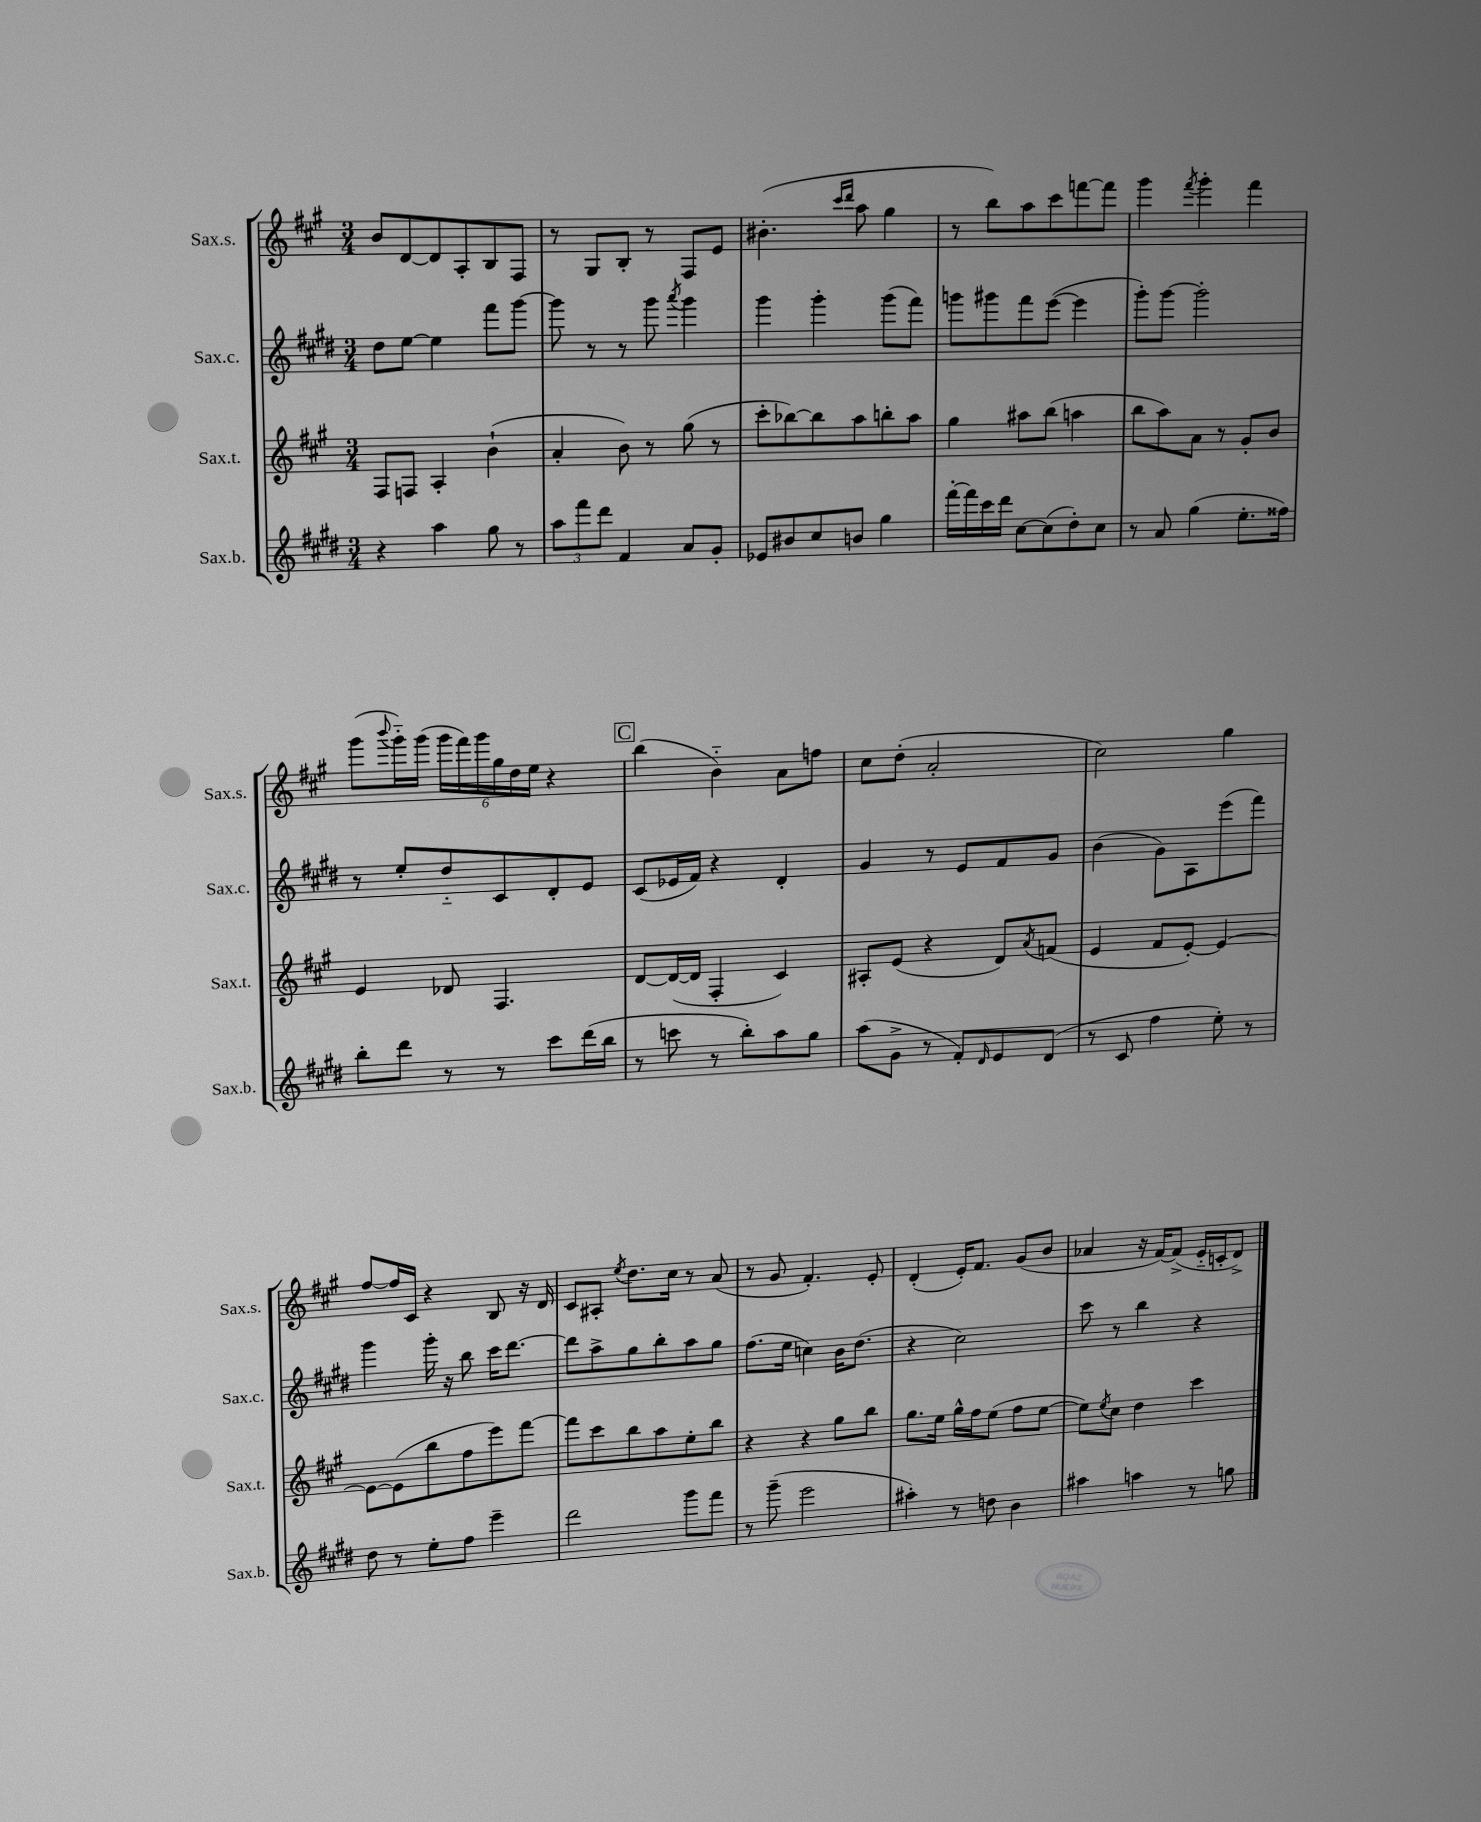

**kern	**kern	**kern	**kern
*staff4	*staff3	*staff2	*staff1
*clefG2	*clefG2	*clefG2	*clefG2
*k[f#c#g#d#]	*k[f#c#g#]	*k[f#c#g#d#]	*k[f#c#g#]
*M3/4	*M3/4	*M3/4	*M3/4
4r	8F#	8dd#	8b
.	8F	[8ee	[8d
4aa	4A'	4ee]	8d]
.	.	.	8A'
8gg#	(4b`	8fff#	8B
8r	.	[8ggg#	8F#
=	=	=	=
12aa	4a'	8ggg#]	8r
12fff#	.	.	.
.	.	8r	8G#
12ddd#	.	.	.
4f#	8b)	8r	8B'
.	8r	8ggg#	8r
.	.	8qaaa	.
8a	(8gg#	4ggg#	8F#
8g#'	8r	.	8e
=	=	=	=
8e-	8ccc#'	4ggg#	(4.b#'
8b#	[8bb-)	.	.
8cc#	8bb-]	4ggg#'	.
.	.	.	16qqccc#
.	.	.	16qqddd
8b	8aa	.	8aa
4gg#	8bb'	(8ggg#	4gg#
.	8aa	8fff#)	.
=	=	=	=
[16fff#'	4gg#	8ggg	8r
16fff#]	.	.	.
16ccc#	.	8ggg#	8bb)
16ddd#	.	.	.
[8cc#	8aa#	8fff#	8aa
(8cc#]	(8bb	([8eee	8ccc#
8dd#')	4aa	4eee]	[8fff
8cc#	.	.	8fff]
=	=	=	=
8r	8bb	8ggg#')	4ggg#
8a	8aa)	[8ggg#	.
.	.	.	8qfff#
(4gg#	8a	2ggg#']	4ggg#'
.	8r	.	.
8.ee'	8g#'	.	4fff#
.	8b	.	.
16ff##)	.	.	.
=	=	=	=
8bb'	4e	8r	(8ggg#
.	.	.	8qqbbb
8ddd#	.	8ee'	16ggg#'~)
.	.	.	(16ggg#
8r	8d-	8dd#'~	24ggg#
.	.	.	24fff#)
.	.	.	24ggg#
8r	4.F#	8c#	24gg#
.	.	.	24dd
.	.	.	24ee
8ccc#	.	8d#'	4r
(16ddd#	.	8e	.
16bb	.	.	.
=	=	=	=
8r	[8d	(8c#	(4bb
8ccc	(16d_	16e-	.
.	16d]	16f#)	.
8r	4F#'	4r	4b'~)
8bb')	.	.	.
8aa	4c#)	4d#'	8a
8gg#	.	.	8ff
=	=	=	=
(8aa	8A#'	4g#	8cc#
8g#^	(8e	.	(8dd'
8r	4r	8r	2a'
8f#')	.	8e	.
16qqd#	.	.	.
8e	8d)	8f#	.
.	8qa	.	.
(8d#	(8f	8g#	.
=	=	=	=
8r	4e	(4b	2cc#)
8c#	.	.	.
4ff#	8f#	8g#)	.
.	[8e')	8A	.
8ee')	4e_	(8eee	4gg#
8r	.	8fff#)	.
=	=	=	=
8dd#	8e_	4ggg#	[8ff#
8r	(8e]	.	16ff#]
.	.	.	16c#
8ee'	8bb	16ggg#'	4r
.	.	16r	.
8ff#	8ff#	8bb	.
4eee~	8eee)	16ccc#	8B
.	.	[8.ddd#	.
.	[8fff#	.	16r
.	.	.	16d
=	=	=	=
2ddd#	8fff#]	8ddd#]	8c#
.	8ccc#	8aa^	8A#'
.	.	.	8qee
.	8bb	8gg#	8.dd
.	8aa	8bb'	.
.	.	.	16cc#
8ggg#	8ee'	8aa	8r
8fff#	8bb	8gg#	(8a
=	=	=	=
8r	4r	(8.ff#	8r
(8ggg#~	.	.	8g#
.	.	16ee	.
2eee	4r	4cc)	4.f#')
.	8gg#	16b	.
.	.	(8.dd#	.
.	8bb	.	8e'
=	=	=	=
4aa#')	8.gg#	4r	(4d'
.	16ee	.	.
8r	16gg#^^	2cc#)	16e')
.	16ff#	.	8.f#
8dd	(8ee	.	.
4b	8ff#	.	(8g#
.	[8ee	.	8b
=	=	=	=
4aa#	8ee])	8ccc#	4a-
.	8qee	.	.
.	8cc#	8r	.
4aa	4dd	4bb	16r
.	.	.	[16f#)
.	.	.	(8f#^]
8r	4ccc#	4r	16e'~
.	.	.	16c'
8gg	.	.	8d^)
==	==	==	==
*-	*-	*-	*-
